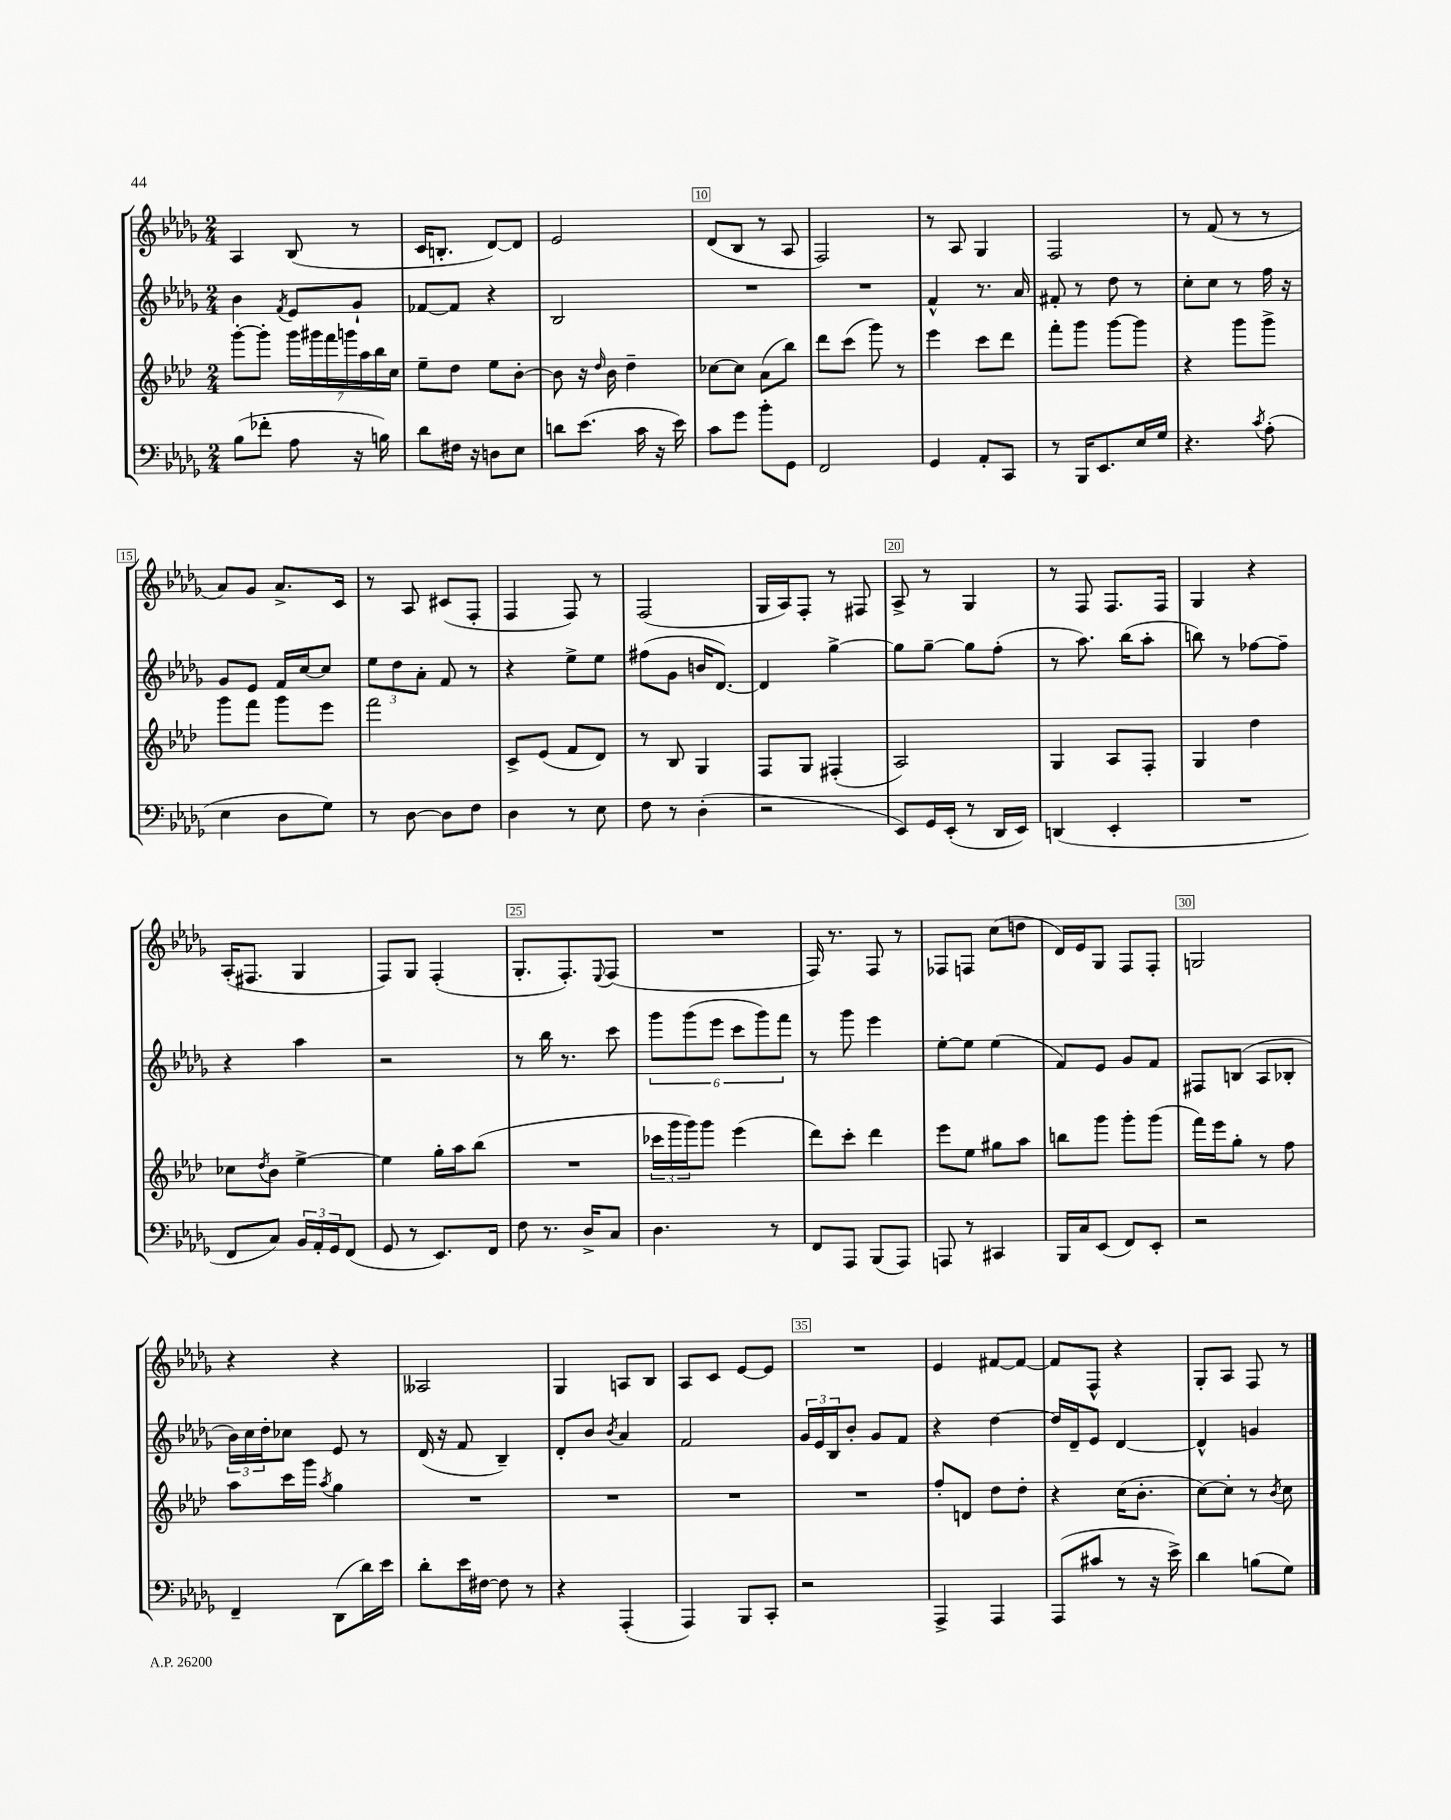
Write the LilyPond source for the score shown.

<<
\new StaffGroup <<
\new Staff = "s0" {
    \clef treble \key des \major \numericTimeSignature \time 2/4
    aes4 bes8( r8 |
    c'16 b8.-. des'8~) des'8 |
    ees'2 |
    des'8( bes8 r8 aes8 |
    f2) |
    r8 aes8 ges4 |
    f2 |
    r8 f'8( r8 r8 |
    aes'8) ges'8 aes'8.-> c'16 |
    r8 aes8 cis'8( f8-. |
    f4 f8) r8 |
    f2( |
    ges16 aes16) f8-. r8 fis8 |
    aes8-> r8 ges4 |
    r8 f8 f8. f16 |
    ges4 r4 |
    aes16-.( fis8. ges4 |
    f8) ges8 f4-.( |
    ges8.-. f8.-.) \appoggiatura { ees8 } f8( |
    R2 |
    f16) r8. f8 r8 |
    fes8 f8 c''8( d''8 |
    des'16) ees'16 ges8 f8 f8-. |
    g2 |
    r4 r4 |
    aeses2 |
    ges4 a8 bes8 |
    aes8 c'8 ees'8~ ees'8 |
    R2 |
    ees'4 fis'8~ fis'8~ |
    fis'8 f8-^ r4 |
    ges8-. aes8 f8 r8 \bar "|." |
}
\new Staff = "s1" {
    \clef treble \key des \major \numericTimeSignature \time 2/4
    bes'4 \acciaccatura { f'8 } ees'8 ges'8-! |
    fes'8~ fes'8 r4 |
    bes2 |
    R2 |
    R2 |
    f'4-^ r8. aes'16 |
    fis'8-. r8 des''8 r8 |
    c''8-. c''8 r8 f''16 r16 |
    ges'8 ees'8 f'16 c''16~ c''8 |
    \tuplet 3/2 { ees''8 des''8 aes'8-. } f'8 r8 |
    r4 ees''8-> ees''8 |
    fis''8( ges'8 b'16 des'8.~) |
    des'4 ges''4~-> |
    ges''8 ges''8~-- ges''8 f''8-.( |
    r8 aes''8.) bes''16( aes''8-. |
    b''8) r8 fes''8~ fes''8-- |
    r4 aes''4 |
    r2 |
    r8 bes''16 r8. c'''8 |
    \tuplet 6/4 { ges'''8 ges'''8( ees'''8 c'''8 ges'''8) f'''8 } |
    r8 ges'''8 ees'''4 |
    ees''8~-. ees''8 ees''4( |
    f'8) ees'8 ges'8 f'8 |
    fis8 b8( aes8 bes8-. |
    \tuplet 3/2 { bes'16) c''16 des''16-. } ces''8 ees'8 r8 |
    des'16( r16 f'8 bes4--) |
    des'8-. bes'8 \acciaccatura { bes'8 } aes'4 |
    f'2 |
    \tuplet 3/2 { ges'16 ees'16 bes16 } bes'8-. ges'8 f'8 |
    r4 des''4~ |
    des''16 des'16-- ees'8 des'4~ |
    des'4-^ g'4 \bar "|." |
}
\new Staff = "s2" {
    \clef treble \key aes \major \numericTimeSignature \time 2/4
    g'''8~-. g'''8-. \tuplet 7/4 { g'''16 gis'''16 f'''16 g'''16 aes''16 bes''16 c''16 } |
    ees''8-- des''8 ees''8 bes'8~-. |
    bes'8 r16 \grace { des''16 } bes'16 des''4-- |
    ces''8~ ces''8 aes'8( bes''8) |
    des'''8 c'''8( g'''8) r8 |
    ees'''4 c'''8 des'''8 |
    f'''8-. g'''8 g'''8~ g'''8 |
    r4 g'''8 g'''8-> |
    g'''8 f'''8 g'''8 ees'''8 |
    f'''2 |
    c'8-> ees'8( f'8 des'8) |
    r8 bes8 g4 |
    f8 g8 fis4-.( |
    aes2) |
    g4 aes8 f8-. |
    g4 des''4 |
    ces''8 \acciaccatura { des''8 } bes'8 ees''4~-> |
    ees''4 g''16-. aes''16 bes''8( |
    R2 |
    \tuplet 3/2 { ces'''16 g'''16 g'''16) } g'''8 ees'''4( |
    des'''8) c'''8-. des'''4 |
    ees'''8 ees''8 gis''8 aes''8 |
    b''8 g'''8 g'''8-. g'''8( |
    f'''16) ees'''16 g''8-. r8 f''8 |
    aes''8 c'''16 g'''16 \acciaccatura { aes''8 } g''4 |
    R2 |
    R2 |
    R2 |
    R2 |
    f''8-. d'8 des''8 des''8-. |
    r4 c''16( bes'8.-. |
    c''8~) c''8-. r8 \acciaccatura { bes'8 } c''8 \bar "|." |
}
\new Staff = "s3" {
    \clef bass \key des \major \numericTimeSignature \time 2/4
    bes8( fes'8-. aes8 r16 b16) |
    des'8 fis16 r16 d8 ees8 |
    d'8 ees'8.( c'16 r16 ees'16) |
    c'8 ges'8 bes'8-. ges,8 |
    f,2 |
    ges,4 aes,8-. c,8 |
    r8 bes,,16 ees,8. ees16 ges16 |
    r4. \acciaccatura { c'8 } aes8-.( |
    ees4 des8 ges8) |
    r8 des8~ des8 f8 |
    des4 r8 ees8 |
    f8 r8 des4-.( |
    r2 |
    ees,8) ges,16 ees,16-.( r8 des,16 ees,16) |
    d,4( ees,4-. |
    R2 |
    f,8 c8) \tuplet 3/2 { bes,16 aes,16-. ges,16 } f,8( |
    ges,8 r8 ees,8.) f,16 |
    f8 r8. des16-> c8 |
    des4. r8 |
    f,8 aes,,8 bes,,8( aes,,8) |
    a,,8 r8 cis,4 |
    bes,,16 c16 ees,8( f,8) ees,8-. |
    r2 |
    f,4-- des,8( des'16) ees'16 |
    des'8-. ees'16 fis16~ fis8 r8 |
    r4 aes,,4-.( |
    aes,,4) bes,,8 c,8-. |
    r2 |
    aes,,4-> aes,,4 |
    aes,,8( cis'8 r8 r16 ees'16->) |
    des'4 b8( ges8) \bar "|." |
}
>>
>>
\layout { \context { \Score currentBarNumber = #7 \override BarNumber.break-visibility = ##(#f #t #t) barNumberVisibility = #(every-nth-bar-number-visible 5) \override BarNumber.stencil = #(make-stencil-boxer 0.1 0.3 ly:text-interface::print) } }
